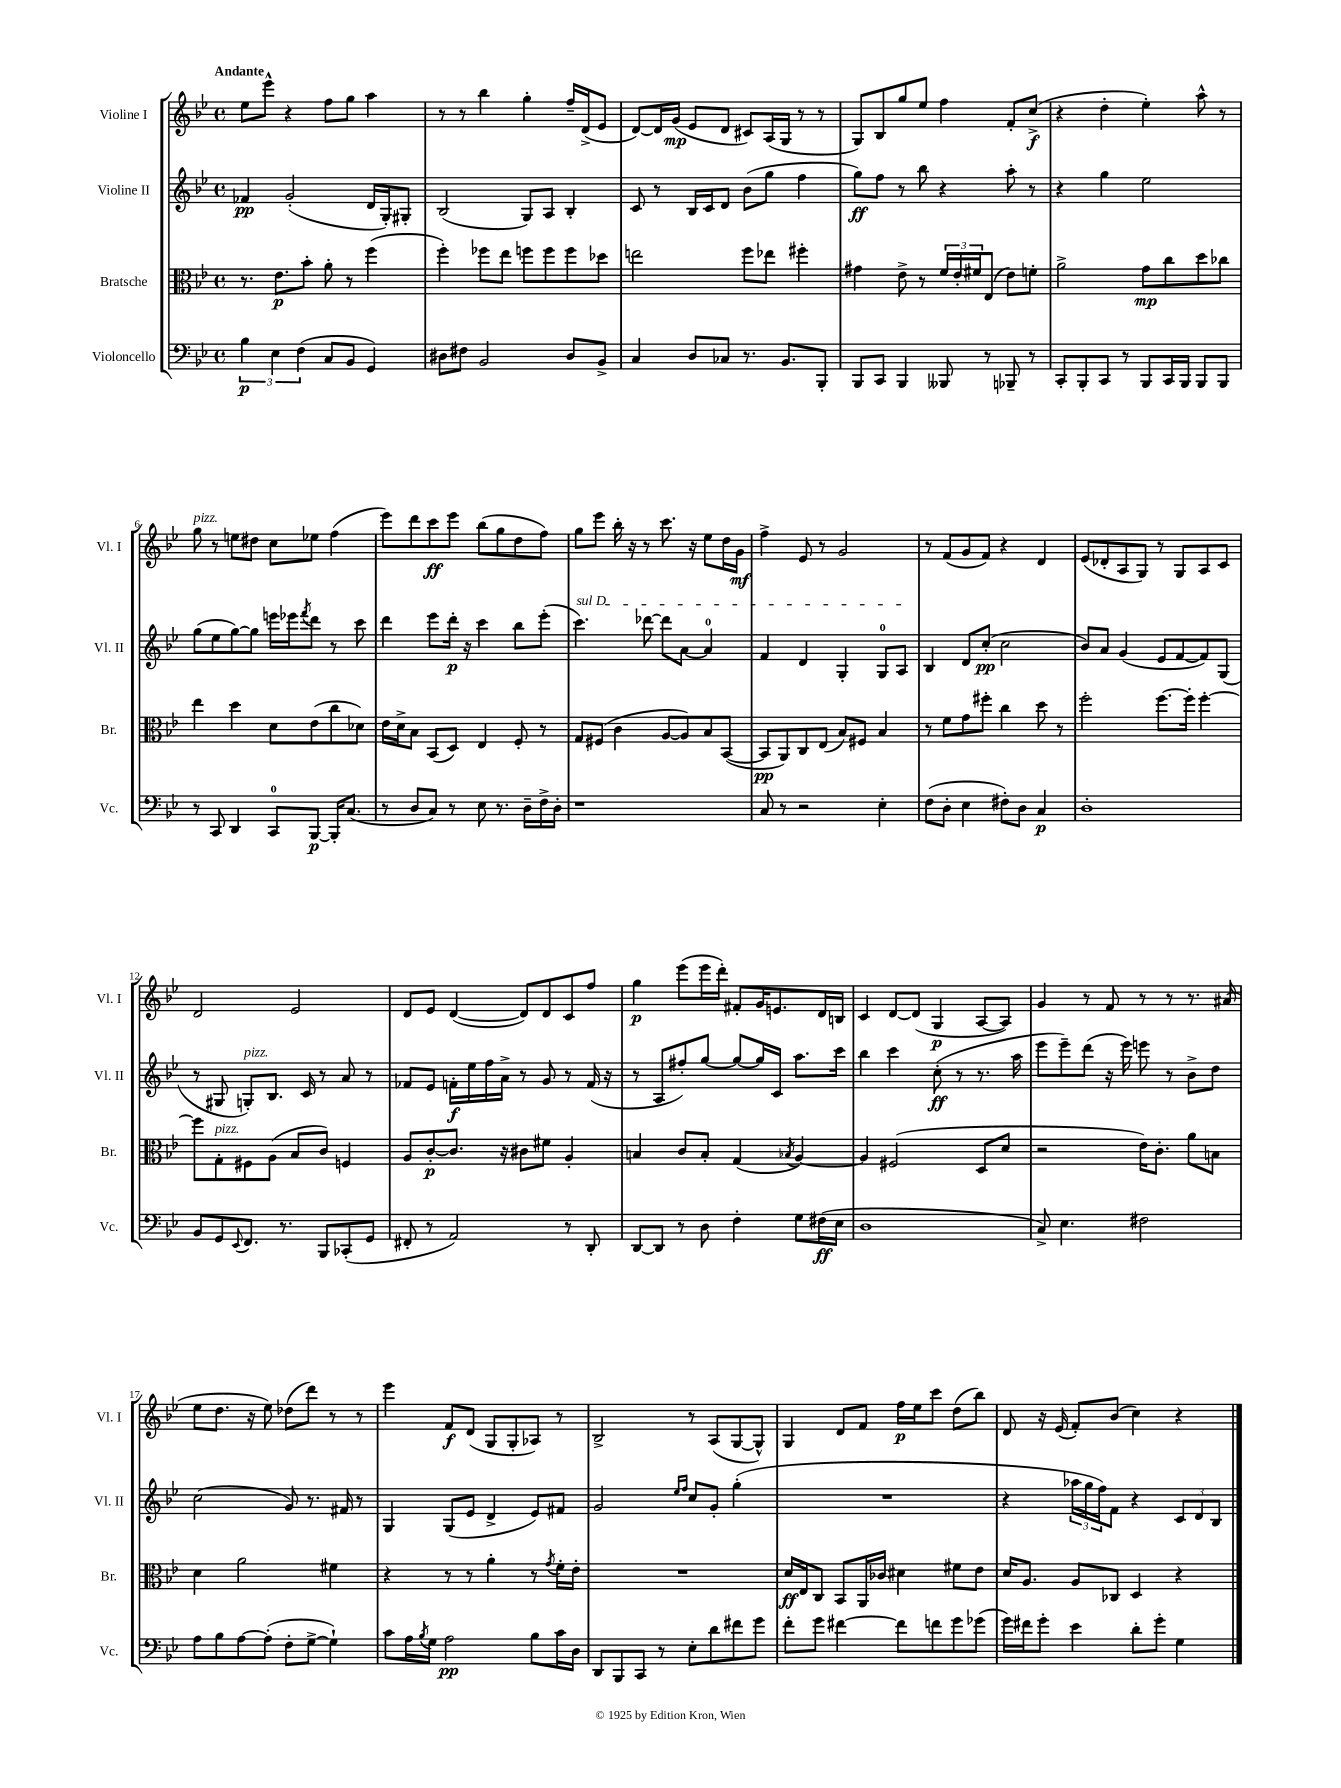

**kern	**kern	**kern	**kern
*staff4	*staff3	*staff2	*staff1
*clefF4	*clefC3	*clefG2	*clefG2
*k[b-e-]	*k[b-e-]	*k[b-e-]	*k[b-e-]
*M4/4	*M4/4	*M4/4	*M4/4
*met(c)	*met(c)	*met(c)	*met(c)
6B-	8.r	4f-	8ee-
.	.	.	8eee-^^
6E-	.	.	.
.	8.e-	.	.
.	.	(2g'	4r
(6F	.	.	.
.	8b-'	.	.
8C	8a'	.	8ff
8BB-	8r	.	8gg
4GG)	(4ff	16d	4aa
.	.	16G')	.
.	.	8G#'	.
=	=	=	=
8D#	4ff')	(2B-	8r
8F#	.	.	8r
2BB-	8ff-	.	4bb-
.	8ee-	.	.
.	8ff	8G)	4gg'
.	8ff	8A	.
8D#	8ff	4B-'	16ff~
.	.	.	(16d^
8BB-^	8dd-	.	8e-
=	=	=	=
4C	2ee	8c	[8d)
.	.	8r	16d]
.	.	.	(16g
8D	.	16B-	8e-
.	.	16c	.
8C-	.	8d	8d
8.r	8ff	(8b-	8c#)
.	8ee-	8gg	(16A
8.BB-	.	.	16G
.	4ff#'	4ff	8r
8BBB-'	.	.	8r
=	=	=	=
8BBB-	4g#	8gg)	8G)
8CC	.	8ff	8B-
4BBB-	8e-^	8r	8gg
.	8r	8bb-	8ee-
8BBB--	24f	4r	4ff
.	24e-'	.	.
.	24f#	.	.
8r	(8E-	.	.
8BBB-~	8e-)	8aa'	8f'
8r	8f'	8r	(8cc^
=	=	=	=
8CC'	2a^	4r	4r
8BBB-'	.	.	.
8CC	.	4gg	4dd'
8r	.	.	.
8BBB-	8g	2ee-	4ee-')
16CC	8cc	.	.
16BBB-	.	.	.
8BBB-	8dd	.	8aa^^
8BBB-	8cc-	.	8r
=	=	=	=
8r	4ee-	(8gg	8gg
8CC	.	8ee-	8r
4DD	4dd	[8gg)	8ee
.	.	8gg]	8dd#
8CC	8d	16eee	8cc
.	.	16eee-	.
.	.	8qfff	.
[8BBB-	(8e-	8ddd	8ee-
16BBB-']	8cc	8r	(4ff
(8.C	.	.	.
.	8d-)	8ccc	.
=	=	=	=
8r	16e-	4ddd	8eee-)
.	16d^	.	.
8D	8B-	.	8ddd
8C)	(8BB-	8eee-	8ccc
8r	8D)	16ddd'	8eee-
.	.	16r	.
8E-	4E-	4ccc	(8bb-
8.r	.	.	8gg
.	8F'	8bb-	8dd
16D~	.	.	.
16F^	8r	(8eee-'	8ff)
16D'	.	.	.
=	=	=	=
1r	8G	4.ccc)	8gg
.	(8F#	.	8eee-
.	4c	.	16bb-'
.	.	.	16r
.	.	[8ddd-	8r
.	[8A	8ddd-]	8.ccc
.	8A])	[8a	.
.	.	.	16r
.	8B-	4a]	8ee-
.	([8BB-	.	16dd
.	.	.	16g
=	=	=	=
8C	8BB-]	4f	4ff^
8r	8AA)	.	.
2r	8C	4d	8e-
.	(8E-	.	8r
.	8B-)	4G'	2g
.	8F#	.	.
4E-'	4B-	8G	.
.	.	8A	.
=	=	=	=
(8F	8r	4B-	8r
8D'	8f	.	(8f
4E-	8g	8d	8g
.	8ff#'	(8cc'	8f)
8F#')	4cc	2cc	4r
8D	.	.	.
4C	8dd	.	4d
.	8r	.	.
=	=	=	=
1D'	2ff'	8b-)	(8e-
.	.	8a	8d-'
.	.	(4g	8A
.	.	.	8G)
.	[8.ff	8e-	8r
.	.	[8f	8G
.	16ff']	.	.
.	[4ff'	8f])	8A
.	.	(8G	8c
=	=	=	=
8BB-	8ff]	8r	2d
8GG	8G'	8G#	.
8qqEE-	.	.	.
8.FF	8F#	8G')	.
.	(8A	8.B-	.
8.r	.	.	.
.	8B-	.	2e-
.	.	16c	.
8BBB-	8c)	8r	.
(8CC-'	4F	8a	.
8GG	.	8r	.
=	=	=	=
8FF#'	8A	8f-	8d
8r	[8c'	8e-	8e-
2AA)	8.c]	16f'	([4d
.	.	16ee-	.
.	.	16ff	.
.	16r	16a^	.
.	8c#	8r	8d])
.	8f#	8g	8d
8r	4A'	8r	8c
8DD'	.	(16f	8ff
.	.	16r	.
=	=	=	=
[8DD	4B	8r	4gg
8DD]	.	8A	.
8r	8c	8ff#')	(8eee-
8D	8B'	[8gg	16eee-
.	.	.	16ddd')
4F'	(4G	8gg_	8f#'
.	.	16gg]	16g
.	.	16c	8.e
.	8qB-	.	.
8G	[4A)	8.aa	.
(16F#	.	.	16d
16E-	.	16ccc	16B
=	=	=	=
1D	4A]	4bb-	4c
.	(2F#	4ccc	[8d
.	.	.	(8d]
.	.	(8cc'	4G
.	.	8r	.
.	8D	8.r	[8A
.	8d	.	8A])
.	.	16aa	.
=	=	=	=
8C^)	2r	8eee-	4g
4.E-	.	8eee-~)	.
.	.	(8ddd	8r
.	.	16r	8f
.	.	16eee-)	.
2F#	16e-)	8eee	8r
.	8.c'	.	.
.	.	8r	8r
.	8a	8b-^	8.r
.	8B	8dd	.
.	.	.	(16a#
=	=	=	=
8A	4d	(2cc	8ee-
8B-	.	.	8.dd
[8A	2a	.	.
.	.	.	16r
(8A']	.	.	8ee-)
8F'	.	8g)	(8dd-
[8G^	.	8.r	8ddd)
4G`])	4f#	.	8r
.	.	16f#	.
.	.	8r	8r
=	=	=	=
8c	4r	4G	4eee-
16A	.	.	.
8qB-	.	.	.
16G	.	.	.
2A	8r	(8G	8f
.	8r	8e-	(8d
.	4a'	4d^	8G
.	.	.	8G'
8B-	8r	8e-)	8A-)
.	8qg	.	.
16c	16f'	8f#	8r
16D	16e-'	.	.
=	=	=	=
8DD	1r	2g	2B-^
8BBB-	.	.	.
8CC	.	.	.
8r	.	.	.
.	.	16qqee-	.
.	.	16qqff	.
8E-'	.	8cc	8r
8d	.	8g'	(8A
8f#	.	(4gg'	[8G
8g	.	.	8G^^])
=	=	=	=
8f'	16d	1r	4G
.	16E-	.	.
8g	8C	.	.
[4f#	8BB-	.	8d
.	16AA	.	8f
.	16c-	.	.
8f#]	4d#	.	16ff
.	.	.	16ee-
8f	.	.	8ccc
8g	8f#	.	(8dd
(8g-	8e-	.	8bb-)
=	=	=	=
16g)	16d	4r	8d
16f#	8.A	.	.
8g'	.	.	16r
.	.	.	(16e-
4e-	8A	24aa-	8f')
.	.	24gg	.
.	.	24ff)	.
.	8C-	8f	(8b-
8d'	4D	4r	4cc)
8g'	.	.	.
4G	4r	12c	4r
.	.	12d	.
.	.	12B-	.
==	==	==	==
*-	*-	*-	*-
